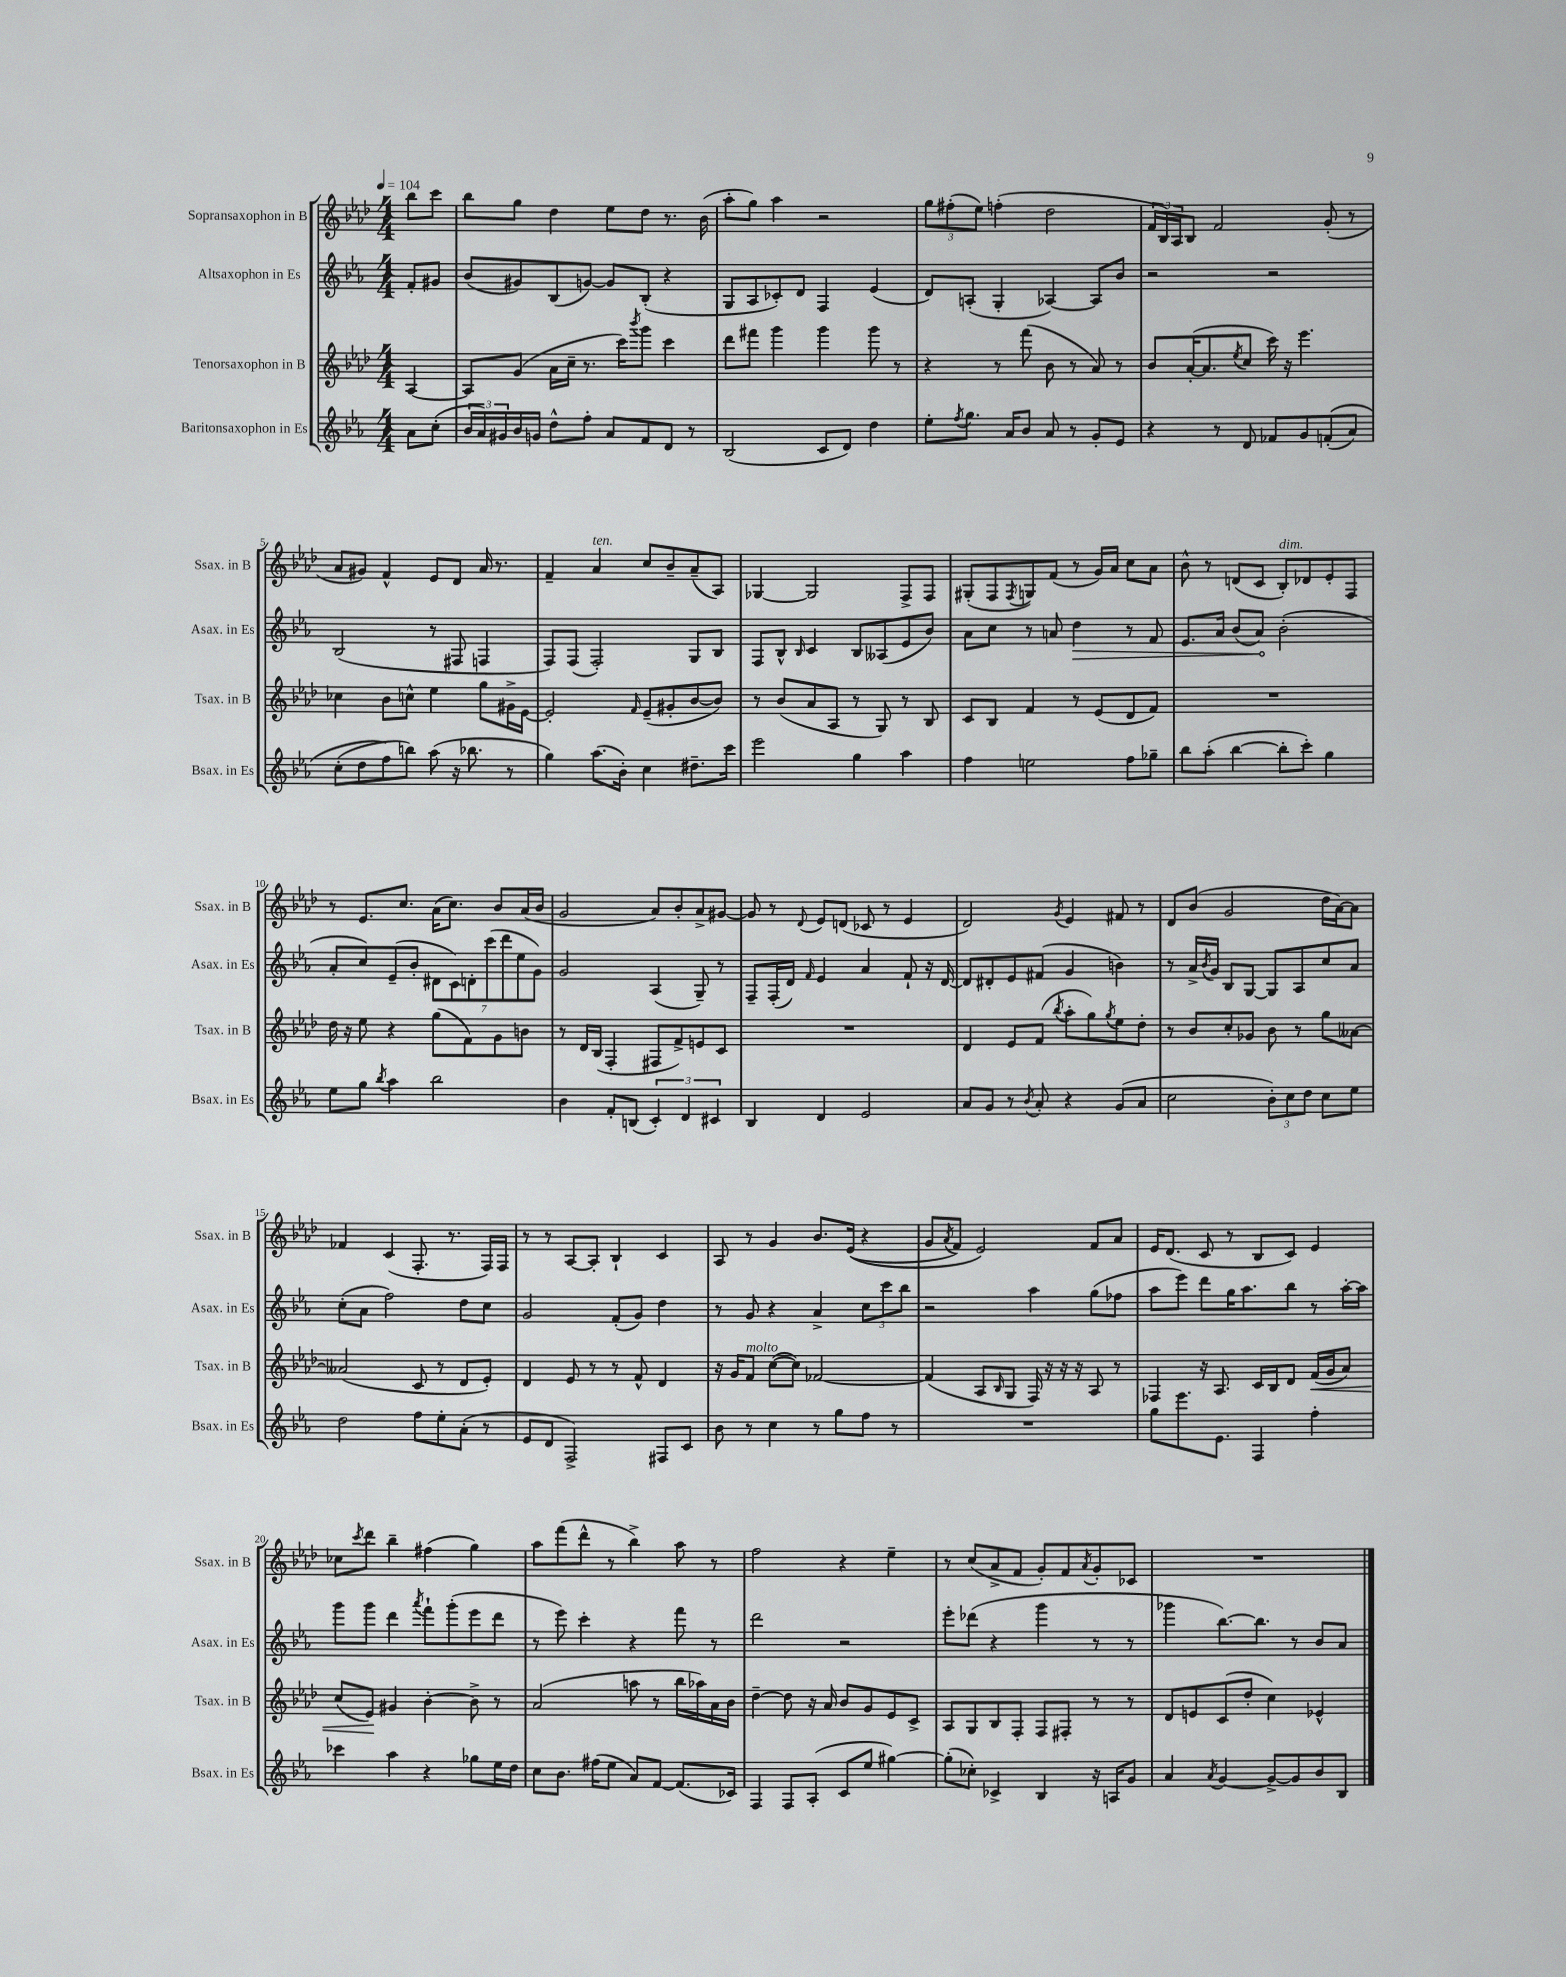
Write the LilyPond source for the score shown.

<<
\new StaffGroup <<
\new Staff = "s0" \with { instrumentName = "Sopransaxophon in B" shortInstrumentName = "Ssax. in B" } {
    \clef treble \key aes \major \numericTimeSignature \time 4/4 \partial 4 \tempo 4 = 104
    bes''8 c'''8 |
    bes''8 g''8 des''4 ees''8 des''8 r8. bes'16( |
    aes''8-. g''8) aes''4 r2 |
    \tuplet 3/2 { g''8 fis''8-.( ees''8) } f''4-.( des''2 |
    \tuplet 3/2 { f'16 bes16) aes16 } bes8 f'2 g'8-.( r8 |
    aes'8 gis'8) f'4-^ ees'8 des'8 aes'16 r8. |
    f'4-- aes'4^\markup { \italic "ten." } c''8 bes'8-- aes'8--( aes8) |
    ges4~ ges2 f8-> f8 |
    gis8-.( f8 \acciaccatura { f8 } g8) f'8( r8 g'16) aes'16 c''8 aes'8 |
    bes'8-^ r8 d'8( c'8 bes8-.^\markup { \italic "dim." }) des'8 ees'8-. f8 |
    r8 ees'8. c''8. aes'16( c''8.) bes'8 aes'16( bes'16 |
    g'2 aes'8) bes'8-. aes'8-> gis'8~ |
    gis'8 r8 \appoggiatura { des'8 } ees'8 d'8( ces'8 r8 ees'4 |
    des'2) \acciaccatura { g'8 } ees'4 fis'8 r8 |
    des'8 bes'8( g'2 des''16 aes'16~) aes'8 |
    fes'4 c'4( f8.-. r8. f16) f16 |
    r8 r8 aes8~ aes8-. bes4-! c'4 |
    aes8 r8 g'4 bes'8. ees'16(\( r4 |
    g'8 \acciaccatura { aes'8 } f'8) ees'2\) f'8 aes'8 |
    ees'16 des'8.( c'8 r8 bes8 c'8) ees'4 |
    ces''8 \acciaccatura { c'''8 } des'''8 bes''4-- fis''4( g''4) |
    aes''8 f'''8( des'''8-^ r8 bes''4->) aes''8 r8 |
    f''2 r4 ees''4-- |
    r8 c''8( aes'8-> f'8 g'8-.) f'8 \acciaccatura { aes'8 } g'8-. ces'8 |
    R1 \bar "|." |
}
\new Staff = "s1" \with { instrumentName = "Altsaxophon in Es" shortInstrumentName = "Asax. in Es" } {
    \clef treble \key ees \major \numericTimeSignature \time 4/4 \partial 4
    f'8-. gis'8 |
    bes'8( gis'8) bes8( g'8~) g'8 bes8-.( r4 |
    g8 aes8 ces'8-.) d'8 f4 ees'4( |
    d'8) a8-.( g4-. aes4~) aes8 bes'8 |
    r2 r2 |
    bes2( r8 fis8 f4 |
    f8) f8( f2-.) g8 bes8 |
    f8 bes8-^ \grace { bes16 } c'4 bes8 aeses8( ees'8 bes'8) |
    aes'8 c''8 r8 a'8 \once \override Hairpin.circled-tip = ##t d''4\> r8 f'8 |
    ees'8. aes'16 bes'8( aes'8\!) bes'2-.( |
    aes'8-. c''8) ees'8--( bes'8-. \tuplet 7/4 { dis'8 c'8) d'8-. c'''8( d'''8 ees''8 g'8) } |
    g'2 aes4( g8--) r8 |
    f8-- f16-.( d'16) \grace { f'16 } ees'4 aes'4 f'8-! r16 d'16~ |
    d'8 dis'8-. ees'8 fis'8( g'4 b'4) |
    r8 aes'16-> \acciaccatura { bes'8 } g'16 bes8 g8~ g8 aes8 c''8 aes'8 |
    c''8-.( aes'8 f''2) d''8 c''8 |
    g'2 f'8-.( g'8) d''4 |
    r8 g'8 r4 aes'4-> \tuplet 3/2 { c''8 c'''8 bes''8 } |
    r2 aes''4 g''8( fes''8 |
    aes''8 ees'''8) d'''8 g''16 aes''8. bes''8 r8 aes''16~-. aes''16 |
    g'''8 g'''8 d'''4 \acciaccatura { aes'''8 } f'''8-! g'''8-.( ees'''8 d'''8 |
    r8 ees'''8) c'''4-. r4 f'''8 r8 |
    d'''2 r2 |
    ees'''8-. des'''8( r4 g'''4 r8 r8 |
    ges'''4 bes''8.~) bes''8. r8 bes'8 aes'8 \bar "|." |
}
\new Staff = "s2" \with { instrumentName = "Tenorsaxophon in B" shortInstrumentName = "Tsax. in B" } {
    \clef treble \key aes \major \numericTimeSignature \time 4/4 \partial 4
    aes4~ |
    aes8 g'8( aes'16 c''16-- r8. c'''16) \acciaccatura { bes'''8 } g'''8 c'''4 |
    des'''8 fis'''8 g'''4 g'''4 g'''8 r8 |
    r4 r8 f'''8( bes'8 r8 aes'8) r8 |
    bes'8 aes'16~-.( aes'8. \acciaccatura { ees''8 } c''8 c'''16) r16 ees'''4. |
    ces''4 bes'8 c''8-^ ees''4 g''8 gis'16-> ees'16~ |
    ees'2-. \grace { f'16 } ees'8--( gis'8-. bes'8~ bes'8) |
    r8 bes'8( aes'8 aes8 r8 g8) r8 bes8 |
    c'8 bes8 f'4 r8 ees'8( des'8 f'8) |
    R1 |
    des''16 r16 ees''8 r4 g''8( f'8) g'8 b'8 |
    r8 des'16 bes16( f4-. fis8 f'8->) e'8 c'8 |
    R1 |
    des'4 ees'8 f'8( \acciaccatura { bes''8 } aes''8-. g''8) \acciaccatura { g''8 } ees''8 des''8-. |
    r8 bes'8 c''8-. ges'8 bes'8 r8 g''8 aeses'8~ |
    aeses'2( c'8 r8 des'8 ees'8-.) |
    des'4 ees'8 r8 r8 f'8-^ des'4 |
    r16 g'16 f'8^\markup { \italic "molto" } c''8~( c''8) fes'2~ |
    fes'4( aes8 \grace { bes16 } g8 f16) r16 r16 r16 aes8 r8 |
    fes4 r16 aes8. c'16 bes16 des'8 f'16\<( g'16 aes'8) |
    c''8( ees'8\!) gis'4 bes'4~-. bes'8-> r8 |
    aes'2( a''8 r8 bes''16 aes''16) aes'16 bes'16 |
    des''4~-- des''8 r16 aes'16 bes'8 g'8 ees'8 c'8-> |
    aes8 g8 bes8 f8-. f8 fis8-. r8 r8 |
    des'8 e'8 c'8( des''8-. c''4) ees'4-^ \bar "|." |
}
\new Staff = "s3" \with { instrumentName = "Baritonsaxophon in Es" shortInstrumentName = "Bsax. in Es" } {
    \clef treble \key ees \major \numericTimeSignature \time 4/4 \partial 4
    aes'8 c''8-.( |
    \tuplet 3/2 { bes'16 aes'16) gis'16 } bes'16 g'16 d''8-^ f''8-. aes'8 f'8 d'8 r8 |
    bes2( c'8 d'8) d''4 |
    ees''8-. \acciaccatura { f''8 } g''8. aes'16 bes'8 aes'8 r8 g'8-. ees'8 |
    r4 r8 d'8 fes'8 g'8 f'8-.(\( aes'8) |
    c''8-.( d''8 f''8\) b''8) aes''8( r16 bes''8. r8 |
    g''4) aes''8.( bes'16-.) c''4 dis''8.-- c'''16 |
    ees'''2 g''4 aes''4 |
    f''4 e''2 f''8 ges''8-- |
    bes''8 aes''8-.( bes''4~ bes''8-. c'''8-.) g''4 |
    ees''8 g''8 \acciaccatura { bes''8 } aes''4 bes''2 |
    bes'4 f'8-. b8( \tuplet 3/2 { c'4-.) d'4 cis'4 } |
    bes4 d'4 ees'2 |
    aes'8 g'8 r8 \acciaccatura { bes'8 } aes'8-. r4 g'8( aes'8 |
    c''2 \tuplet 3/2 { bes'8-.) c''8 d''8 } c''8 ees''8 |
    d''2 f''8 ees''8-. aes'8-.( r8 |
    ees'8 d'8 f2->) fis8 c'8 |
    bes'8 r8 c''4 r8 g''8 f''8 r8 |
    R1 |
    g''8 ees'''8. ees'8. f4 f''4-. |
    ces'''4 aes''4 r4 ges''8 ees''16 d''16 |
    c''8 bes'8. fis''16( ees''8 aes'8) f'8~ f'8.( ces'16) |
    f4 f8 aes8-.( c'8 ees''8 gis''4~) |
    gis''8-.( ces''8-.) ces'4-> bes4 r16 a16 g'8 |
    aes'4 \acciaccatura { aes'8 } g'4~ g'8~-> g'8 bes'8 bes8 \bar "|." |
}
>>
>>
